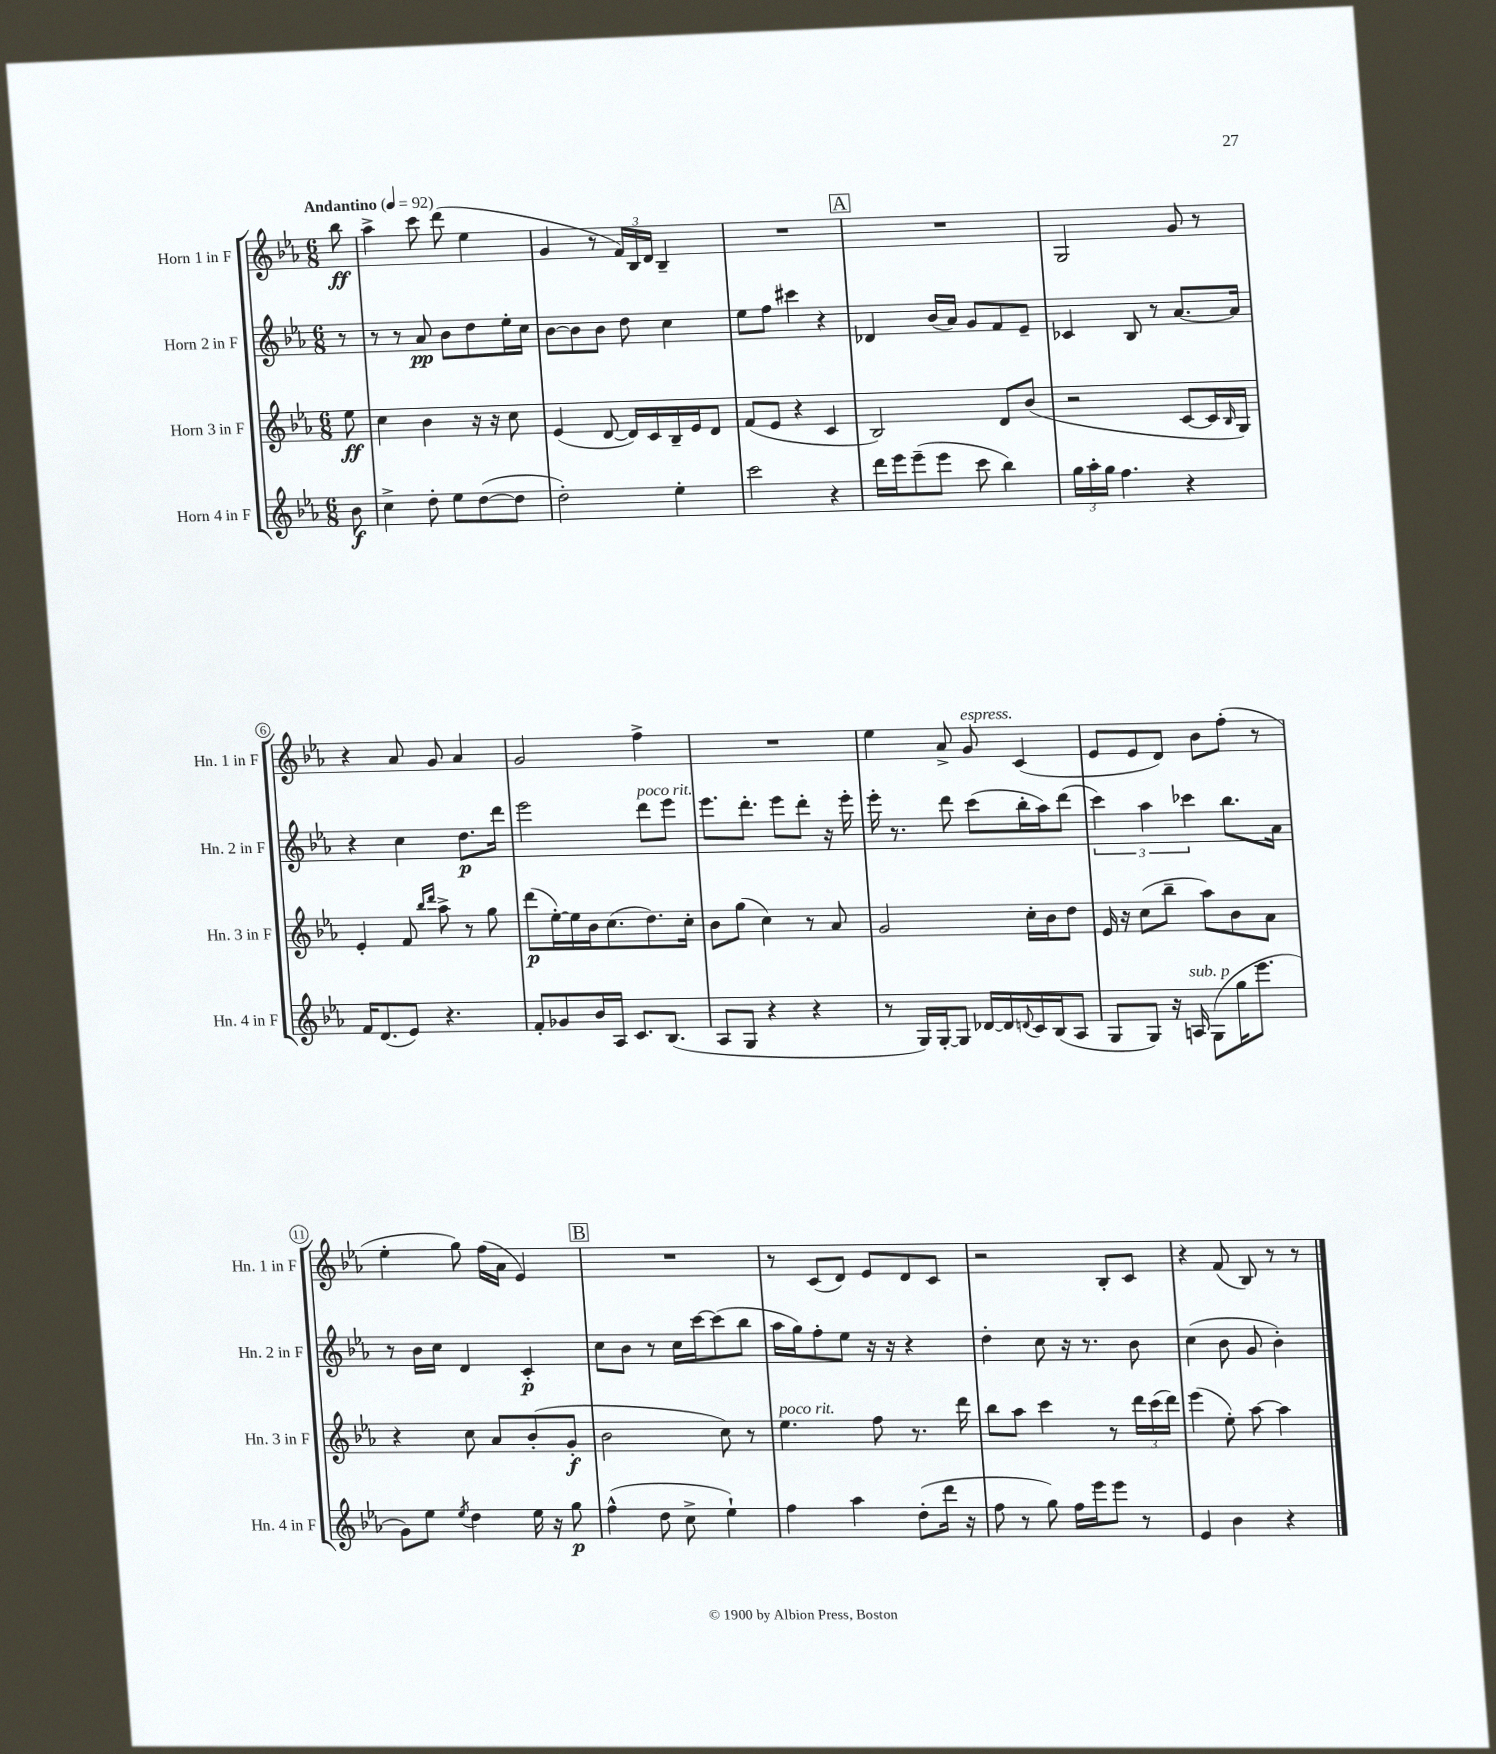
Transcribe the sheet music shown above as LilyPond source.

<<
\new StaffGroup <<
\new Staff = "s0" \with { instrumentName = "Horn 1 in F" shortInstrumentName = "Hn. 1 in F" } {
    \clef treble \key ees \major \numericTimeSignature \time 6/8 \partial 8 \tempo "Andantino" 4 = 92
    bes''8\ff |
    aes''4-> c'''8 d'''8( ees''4 |
    g'4 r8 \tuplet 3/2 { f'16) bes16 d'16 } bes4-- |
    R2. |
    \mark \markup { \box "A" } R2. |
    g2 g'8 r8 |
    r4 aes'8 g'8 aes'4 |
    g'2 f''4-> |
    R2. |
    ees''4 aes'8-> g'8^\markup { \italic "espress." } c'4( |
    ees'8 ees'8 d'8) bes'8 f''8-.( r8 |
    ees''4-. g''8) f''16( aes'16 ees'4) |
    \mark \markup { \box "B" } R2. |
    r8 c'8( d'8) ees'8 d'8 c'8 |
    r2 bes8-. c'8 |
    r4 f'8( bes8) r8 r8 \bar "|." |
}
\new Staff = "s1" \with { instrumentName = "Horn 2 in F" shortInstrumentName = "Hn. 2 in F" } {
    \clef treble \key ees \major \numericTimeSignature \time 6/8 \partial 8
    r8 |
    r8 r8 aes'8\pp bes'8 d''8 ees''16-. c''16 |
    bes'8~ bes'8 bes'8 d''8 c''4 |
    ees''8 f''8 cis'''4 r4 |
    \mark \markup { \box "A" } des'4 bes'16( aes'16) g'8 f'8 ees'8-- |
    ces'4 bes8 r8 aes'8.~ aes'16 |
    r4 c''4 d''8.\p d'''16 |
    ees'''2 d'''8^\markup { \italic "poco rit." } ees'''8 |
    ees'''8. d'''8.-. ees'''8 d'''8-. r16 ees'''16-. |
    ees'''16-. r8. d'''8 c'''8( bes''16-. aes''16) d'''8( |
    \tuplet 3/2 { c'''4) aes''4 ces'''4 } bes''8. aes'16 |
    r8 bes'16 c''16 d'4 c'4-.\p |
    \mark \markup { \box "B" } c''8 bes'8 r8 c''16 c'''16~ c'''8( bes''8 |
    aes''16 g''16) f''8-. ees''8 r16 r16 r4 |
    d''4-. c''8 r16 r8. bes'8 |
    c''4( bes'8 g'8 bes'4-.) \bar "|." |
}
\new Staff = "s2" \with { instrumentName = "Horn 3 in F" shortInstrumentName = "Hn. 3 in F" } {
    \clef treble \key ees \major \numericTimeSignature \time 6/8 \partial 8
    ees''8\ff |
    c''4 bes'4 r16 r16 c''8 |
    ees'4( d'8~ d'16) c'16 bes16-- ees'16 d'8 |
    f'8( ees'8 r4 c'4 |
    \mark \markup { \box "A" } bes2) d'8 bes'8( |
    r2 c'8~ c'16 \grace { bes16 } g16) |
    ees'4-. f'8 \grace { bes''16 d'''16 } aes''8-> r8 g''8 |
    d'''8\p( ees''16~-.) ees''16 bes'16 c''8.( d''8.) c''16-. |
    bes'8 g''8( c''4) r8 aes'8 |
    g'2 c''16-. bes'16 d''8 |
    ees'16 r16 c''8( bes''8-- aes''8) bes'8 aes'8 |
    r4 c''8 aes'8 bes'8-.( g'8-.\f |
    \mark \markup { \box "B" } bes'2 c''8) r8 |
    ees''4.^\markup { \italic "poco rit." } f''8 r8. d'''16 |
    bes''8 aes''8 c'''4 r8 \tuplet 3/2 { d'''16 c'''16( d'''16) } |
    ees'''4( ees''8-.) aes''8~ aes''4 \bar "|." |
}
\new Staff = "s3" \with { instrumentName = "Horn 4 in F" shortInstrumentName = "Hn. 4 in F" } {
    \clef treble \key ees \major \numericTimeSignature \time 6/8 \partial 8
    bes'8\f |
    c''4-> d''8-. ees''8 d''8~( d''8 |
    d''2-.) ees''4-. |
    c'''2 r4 |
    \mark \markup { \box "A" } d'''16 ees'''16 ees'''8--( ees'''8 c'''8 bes''4) |
    \tuplet 3/2 { g''16 aes''16-. g''16 } f''4. r4 |
    f'16 d'8.( ees'8) r4. |
    f'8-. ges'8 bes'16 aes16 c'8. bes8.( |
    aes8 g8 r4 r4 |
    r8 g16) g16~-. g8 des'16~ des'16 \appoggiatura { d'8 } c'16 bes16( aes8 |
    g8 g8) r16 a16^\markup { \italic "sub. p" } g8( g''16 ees'''8. |
    g'8) ees''8 \acciaccatura { ees''8 } d''4 ees''16 r16 g''8\p |
    \mark \markup { \box "B" } f''4-^( d''8 c''8-> ees''4-!) |
    f''4 aes''4 d''8-.( d'''16 r16 |
    f''8 r8 g''8) f''16 ees'''16 ees'''8 r8 |
    ees'4 bes'4 r4 \bar "|." |
}
>>
>>
\layout { \context { \Score \override BarNumber.stencil = #(make-stencil-circler 0.1 0.3 ly:text-interface::print) } }
